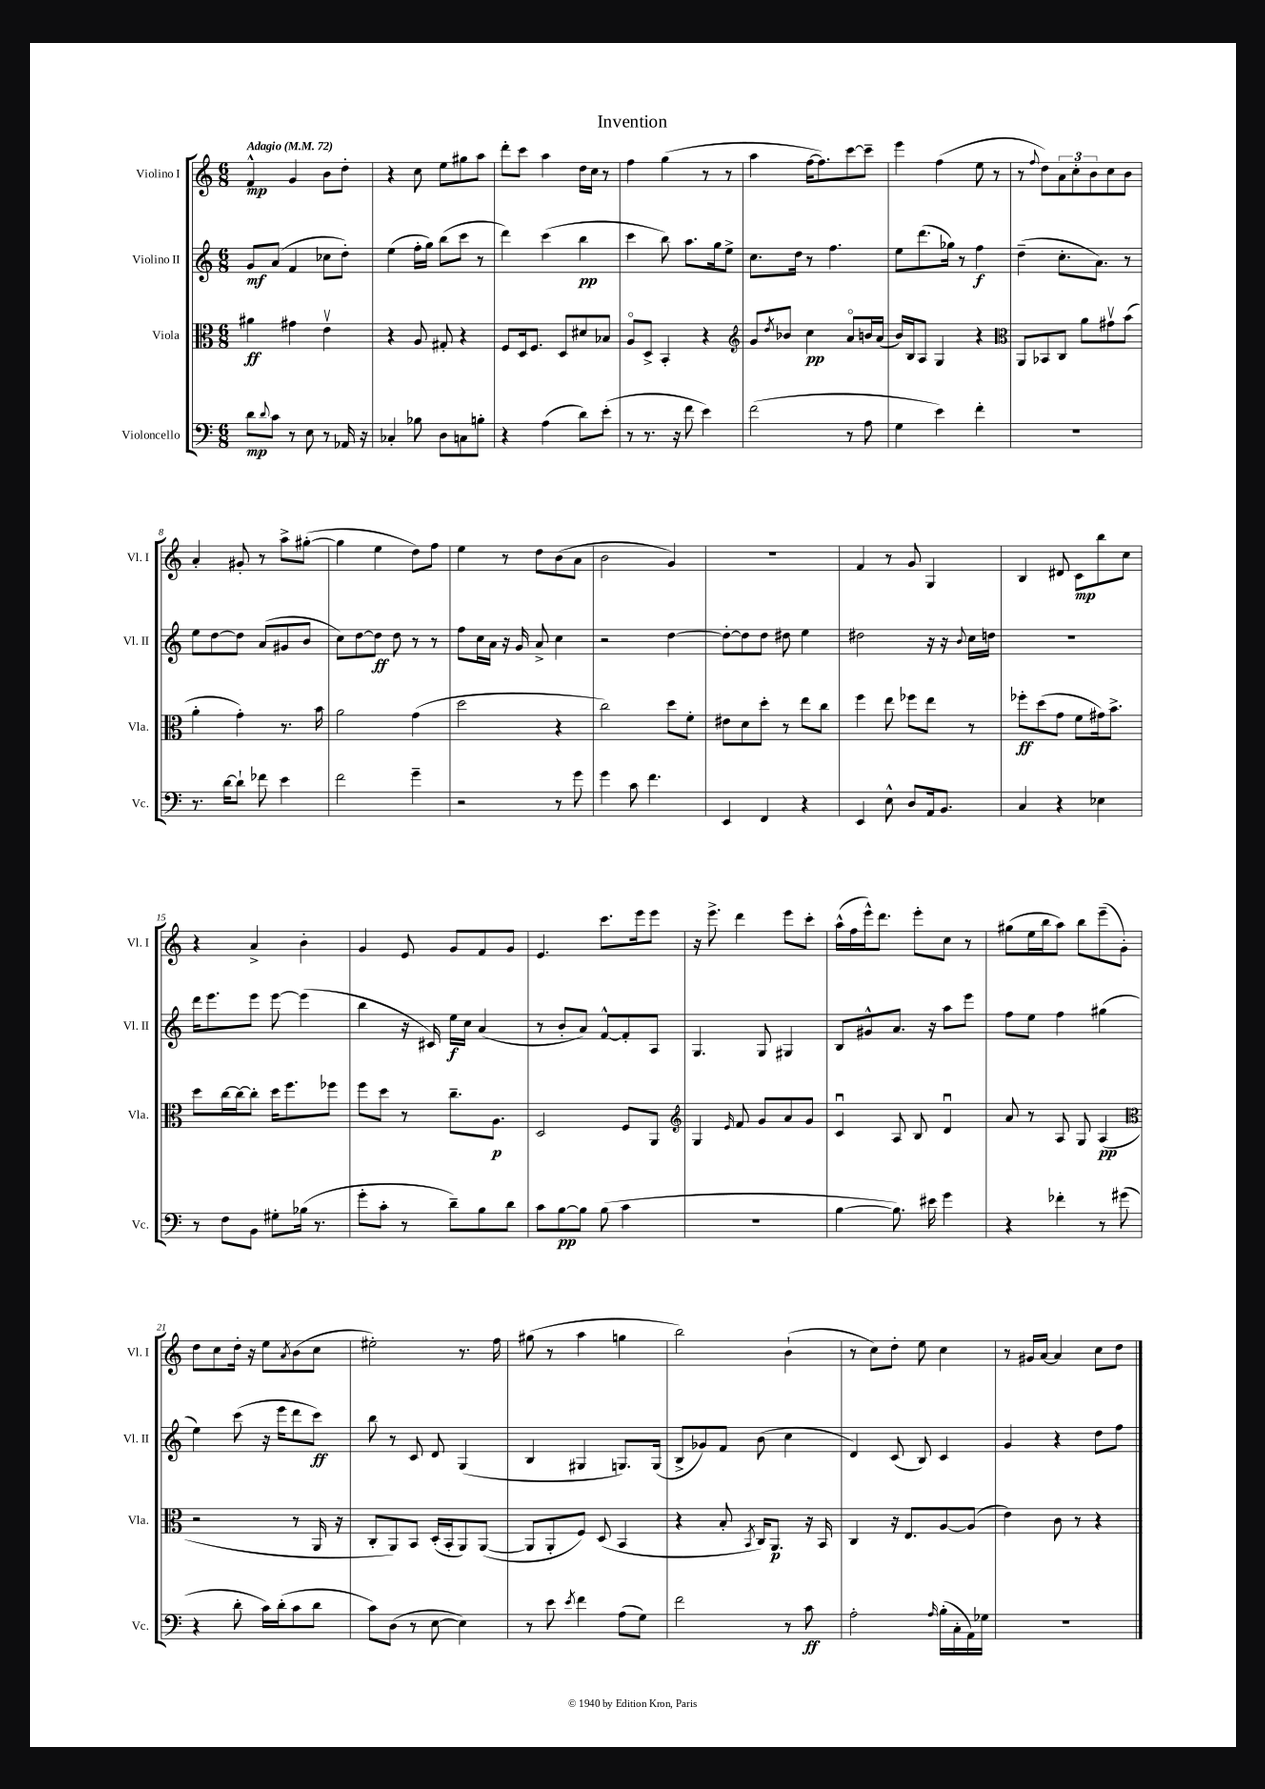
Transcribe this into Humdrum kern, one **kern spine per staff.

**kern	**dynam	**kern	**dynam	**kern	**dynam	**kern	**dynam
*part4	*part4	*part3	*part3	*part2	*part2	*part1	*part1
*staff4	*staff4	*staff3	*staff3	*staff2	*staff2	*staff1	*staff1
*I"Violoncello	*	*I"Viola	*	*I"Violino II	*	*I"Violino I	*
*I'Vc.	*	*I'Vla.	*	*I'Vl. II	*	*I'Vl. I	*
*clefF4	*	*clefC3	*	*clefG2	*	*clefG2	*
*k[]	*	*k[]	*	*k[]	*	*k[]	*
*M6/8	*	*M6/8	*	*M6/8	*	*M6/8	*
*MM72	*	*MM72	*	*MM72	*	*MM72	*
=1	=1	=1	=1	=1	=1	=1	=1
!	!	!	!	!	!	!LO:TX:a:B:t=Adagio	!
8d\L	mp	4a#X\	ff	8g/L	mf	4f^^/	mp
8qqd/	.	.	.	.	.	.	.
8c\J	.	.	.	(8a/J	.	.	.
8r	.	4g#X\	.	4f/	.	4g/	.
8E\	.	.	.	.	.	.	.
8r	.	4ev\	.	8cc-X\L	.	8b\L	.
16AA-X/	.	.	.	8dd'\J)	.	8dd'\J	.
16r	.	.	.	.	.	.	.
=2	=2	=2	=2	=2	=2	=2	=2
4C-X'/	.	4r	.	(4ee\	.	4r	.
8B-X\	.	8A/	.	16ff'\LL	.	8cc\	.
.	.	.	.	16gg\JJ)	.	.	.
8D\L	.	8G#X'/	.	(8bb\L	.	8ee\L	.
8Cn\	.	4r	.	8ccc\J	.	8gg#X\	.
8Bn'\J	.	.	.	8r	.	8aa\J	.
=3	=3	=3	=3	=3	=3	=3	=3
4r	.	8F/L	.	4ddd\)	.	8ddd'\L	.
.	.	16D/k	.	.	.	8ccc\J	.
.	.	8.F/J	.	.	.	.	.
(4A\	.	.	.	(4ccc\	.	4aa\	.
.	.	8D/L	.	.	.	.	.
8d\L)	.	8d#X/	.	4bb\	pp	16dd\LL	.
.	.	.	.	.	.	16cc\JJ	.
(8e'\J	.	8B-X/J	.	.	.	8r	.
=4	=4	=4	=4	=4	=4	=4	=4
8r	.	8A/L	.	4ccc\	.	4ff\	.
8.r	.	8D^/J	.	.	.	.	.
.	.	4BB'/	.	8bb\)	.	(4gg\	.
16r	.	.	.	.	.	.	.
8f\	.	.	.	8.aa\L	.	.	.
4e\)	.	4r	.	.	.	8r	.
.	.	.	.	16gg\k	.	.	.
.	.	.	.	8ee^\J	.	8r	.
=5	=5	=5	=5	=5	=5	=5	=5
*	*	*clefG2	*	*	*	*	*
(2f\	.	8g/L	.	8.cc\L	.	4aa\	.
.	.	8qdd/	.	.	.	.	.
.	.	8b-X/J	.	.	.	.	.
.	.	.	.	16dd\Jk	.	.	.
.	.	4cc\	pp	8r	.	[16ff\KL	.
.	.	.	.	.	.	8.ff\])	.
.	.	.	.	4.ff\	.	.	.
8r	.	8a/L	.	.	.	[8ccc\	.
8A\	.	16bn/L	.	.	.	8ccc~\J]	.
.	.	(16a/JJ	.	.	.	.	.
=6	=6	=6	=6	=6	=6	=6	=6
4G\	.	16b/LL)	.	8ee\L	.	4eee\	.
.	.	16B/J	.	.	.	.	.
.	.	8A/J	.	(8.ddd\	.	.	.
4e\)	.	4G/	.	.	.	(4ff\	.
.	.	.	.	16gg-X\Jk)	.	.	.
.	.	.	.	8r	.	.	.
4f'\	.	4r	.	4ff\	f	8ee\	.
.	.	.	.	.	.	8r	.
=7	=7	=7	=7	=7	=7	=7	=7
*	*	*clefC3	*	*	*	*	*
2.r	.	8AA/L	.	(4dd~\	.	8r	.
.	.	.	.	.	.	8qqff/	.
.	.	8BB-X/	.	.	.	8dd\L)	.
.	.	8C/J	.	8.cc'\L	.	12a\	.
.	.	.	.	.	.	12cc'\	.
.	.	8a\L	.	.	.	.	.
.	.	.	.	.	.	12b\	.
.	.	.	.	8.a\J)	.	.	.
.	.	8g#Xv\	.	.	.	8cc\	.
.	.	(8b\J	.	8r	.	8b\J	.
!!LO:LB:g=z
=8	=8	=8	=8	=8	=8	=8	=8
8.r	.	4a'\	.	8ee\L	.	4a'/	.
.	.	.	.	[8dd\	.	.	.
[16d\KL	.	.	.	.	.	.	.
8d`\J]	.	4g'\)	.	8dd\J]	.	8g#X'/	.
8f-X\	.	.	.	(8a/L	.	8r	.
4e\	.	8.r	.	8g#X/	.	8aa^\L	.
.	.	.	.	8b/J	.	([8gg#X'\J	.
.	.	16b\	.	.	.	.	.
=9	=9	=9	=9	=9	=9	=9	=9
2f\	.	2a\	.	8cc\L)	.	4gg#\]	.
.	.	.	.	[8dd\	.	.	.
.	.	.	.	8dd\J]	ff	4ee\	.
.	.	.	.	8dd\	.	.	.
4g~\	.	(4g\	.	8r	.	8dd\L)	.
.	.	.	.	8r	.	8ff\J	.
=10	=10	=10	=10	=10	=10	=10	=10
2r	.	2dd\	.	8ff\L	.	4ee\	.
.	.	.	.	16cc\L	.	.	.
.	.	.	.	16a\JJ	.	.	.
.	.	.	.	16r	.	8r	.
.	.	.	.	16g/	.	.	.
.	.	.	.	8a^/	.	8dd\L	.
8r	.	4r	.	4cc\	.	(8b\	.
8g\	.	.	.	.	.	8a\J	.
=11	=11	=11	=11	=11	=11	=11	=11
4g\	.	2cc\)	.	2r	.	2b\	.
8c\	.	.	.	.	.	.	.
4.f\	.	.	.	.	.	.	.
.	.	8dd\L	.	[4dd\	.	4g/)	.
.	.	8f'\J	.	.	.	.	.
=12	=12	=12	=12	=12	=12	=12	=12
4EE/	.	8e#X\L	.	8dd'\L_	.	2.r	.
.	.	8d\	.	8dd\]	.	.	.
4FF/	.	8dd'\J	.	8dd\J	.	.	.
.	.	8r	.	8dd#X\	.	.	.
4r	.	8ee\L	.	4ee\	.	.	.
.	.	8cc\J	.	.	.	.	.
=13	=13	=13	=13	=13	=13	=13	=13
4EE/	.	4ff\	.	2dd#X\	.	4f/	.
8E^^\	.	8ee\	.	.	.	8r	.
8D/L	.	8ff-X\L	.	.	.	8g/	.
16AA/k	.	8ee\J	.	16r	.	4G/	.
8.BB/J	.	.	.	16r	.	.	.
.	.	.	.	8qqb/	.	.	.
.	.	8r	.	16cc\LL	.	.	.
.	.	.	.	16ddn\JJ	.	.	.
=14	=14	=14	=14	=14	=14	=14	=14
4C/	.	8ff-X'\L	ff	2.r	.	4B/	.
.	.	(8dd\	.	.	.	.	.
4r	.	8g\J	.	.	.	8d#X/	.
.	.	8f\L	.	.	.	8c\L	mp
4E-X\	.	16g#X\k)	.	.	.	8bb\	.
.	.	8.b^\J	.	.	.	.	.
.	.	.	.	.	.	8cc\J	.
!!LO:LB:g=z
=15	=15	=15	=15	=15	=15	=15	=15
8r	.	8dd\L	.	16ddd\KL	.	4r	.
.	.	.	.	8.eee\	.	.	.
8F\L	.	[16cc\L	.	.	.	.	.
.	.	16cc\J_	.	.	.	.	.
8BB\J	.	8cc'\J]	.	8eee\J	.	4a^/	.
8G#X'\L	.	16dd\KL	.	[8eee\	.	.	.
.	.	8.ff\	.	.	.	.	.
(16B-X\Jk	.	.	.	(4eee\]	.	4b'\	.
8.r	.	.	.	.	.	.	.
.	.	8ff-X\J	.	.	.	.	.
=16	=16	=16	=16	=16	=16	=16	=16
8g'\L	.	8ff\L	.	4bb\	.	4g/	.
8c'\J	.	8dd\J	.	.	.	.	.
8r	.	8r	.	16r	.	8e/	.
.	.	.	.	16c#X/)	.	.	.
8d~\L)	.	8.cc~\L	.	16ee\LL	f	8g/L	.
.	.	.	.	16cc\JJ	.	.	.
8B\	.	.	.	(4a/	.	8f/	.
.	.	8.A\J	p	.	.	.	.
8d\J	.	.	.	.	.	8g/J	.
=17	=17	=17	=17	=17	=17	=17	=17
8c\L	.	2D/	.	8r	.	4.e/	.
[8B\	pp	.	.	8b'/L	.	.	.
8B\J]	.	.	.	8a/J)	.	.	.
(8B\	.	.	.	[8f^^/L	.	8.ccc\L	.
4c\	.	8F/L	.	8f'/]	.	.	.
.	.	.	.	.	.	16eee\k	.
.	.	8AA/J	.	8A/J	.	8eee\J	.
=18	=18	=18	=18	=18	=18	=18	=18
*	*	*clefG2	*	*	*	*	*
2.r	.	4G/	.	4.G/	.	16r	.
.	.	.	.	.	.	8.eee^\	.
.	.	16qqe/	.	.	.	.	.
.	.	8f/	.	.	.	4ddd\	.
.	.	8g/L	.	8G/	.	.	.
.	.	8a/	.	4G#X/	.	8eee\L	.
.	.	8g/J	.	.	.	8ccc'\J	.
=19	=19	=19	=19	=19	=19	=19	=19
[4B\	.	4cu/	.	8B/L	.	(16aa^^\LL	.
.	.	.	.	.	.	16ff\	.
.	.	.	.	8g#X^^/	.	16eee^^\J)	.
.	.	.	.	.	.	8.ddd\J	.
8.B\])	.	8A/	.	8.a/J	.	.	.
.	.	8B/	.	.	.	8eee'\L	.
16e#X\	.	.	.	16r	.	.	.
4g\	.	4du/	.	8aa\L	.	8cc\J	.
.	.	.	.	8eee\J	.	8r	.
=20	=20	=20	=20	=20	=20	=20	=20
4r	.	8a/	.	8ff\L	.	(8gg#X\L	.
.	.	8r	.	8ee\J	.	16ee\L	.
.	.	.	.	.	.	16bb\J	.
4f-X'\	.	8A/	.	4ff\	.	8aa\J)	.
.	.	8G/	.	.	.	8bb\L	.
8r	.	(4A/	pp	(4gg#X\	.	(8eee~\	.
(8g#X\	.	.	.	.	.	8g'\J)	.
!!LO:LB:g=z
=21	=21	=21	=21	=21	=21	=21	=21
*	*	*clefC3	*	*	*	*	*
4r	.	2r	.	4ee\)	.	8dd\L	.
.	.	.	.	.	.	8cc\	.
8d'\	.	.	.	(8ccc\	.	16dd'\Jk	.
.	.	.	.	.	.	16r	.
16c\LL)	.	.	.	16r	.	8ee\L	.
(16d'\J	.	.	.	16eee\KL	.	.	.
.	.	.	.	.	.	8qa/	.
8c\	.	8r	.	8ddd\	.	(8b\	.
8d\J	.	16AA/	.	8ccc\J)	ff	8cc\J	.
.	.	16r	.	.	.	.	.
=22	=22	=22	=22	=22	=22	=22	=22
8c\L)	.	8C'/L	.	8bb\	.	2ee#X'\)	.
(8D\J	.	8AA/)	.	8r	.	.	.
8r	.	8BB/J	.	8c/	.	.	.
[8E\	.	(16D'/LL	.	8d/	.	.	.
.	.	16BB'/J	.	.	.	.	.
4E\])	.	8AA/)	.	(4G/	.	8.r	.
.	.	([8AA/J	.	.	.	.	.
.	.	.	.	.	.	16ff\	.
=23	=23	=23	=23	=23	=23	=23	=23
8r	.	8AA/L]	.	4B/	.	(8gg#X\	.
8e\	.	8AA'/	.	.	.	8r	.
8qe/	.	.	.	.	.	.	.
4f\	.	8F/J)	.	4G#X/	.	4aa\	.
.	.	(8D/	.	.	.	.	.
(8A\L	.	4BB/	.	8.Gn/L)	.	4ggn\	.
8G\J)	.	.	.	.	.	.	.
.	.	.	.	(16G/Jk	.	.	.
=24	=24	=24	=24	=24	=24	=24	=24
2f\	.	4r	.	8B^/L	.	2bb\)	.
.	.	.	.	8g-X/)	.	.	.
.	.	8B'/	.	8f/J	.	.	.
.	.	8qBB/	.	.	.	.	.
.	.	16C/KL)	.	(8b\	.	.	.
.	.	8.AA/J	p	.	.	.	.
8r	.	.	.	4cc\	.	(4b`\	.
8c\	ff	16r	.	.	.	.	.
.	.	16BB/	.	.	.	.	.
=25	=25	=25	=25	=25	=25	=25	=25
2A'\	.	4C/	.	4d/)	.	8r	.
.	.	.	.	.	.	8cc\L)	.
.	.	16r	.	(8c/	.	8dd'\J	.
.	.	8.E/L	.	.	.	.	.
.	.	.	.	8B/)	.	8ee\	.
16qqA/	.	.	.	.	.	.	.
(16B'\LL	.	[8A/	.	4c/	.	4cc\	.
16C'\	.	.	.	.	.	.	.
16AA\)	.	(8A/J]	.	.	.	.	.
16G-X\JJ	.	.	.	.	.	.	.
=26	=26	=26	=26	=26	=26	=26	=26
2.r	.	4e\)	.	4g/	.	8r	.
.	.	.	.	.	.	16g#X/LL	.
.	.	.	.	.	.	[16a/JJ	.
.	.	8c\	.	4r	.	4a/]	.
.	.	8r	.	.	.	.	.
.	.	4r	.	8dd\L	.	8cc\L	.
.	.	.	.	8ff\J	.	8dd\J	.
==	==	==	==	==	==	==	==
*-	*-	*-	*-	*-	*-	*-	*-
